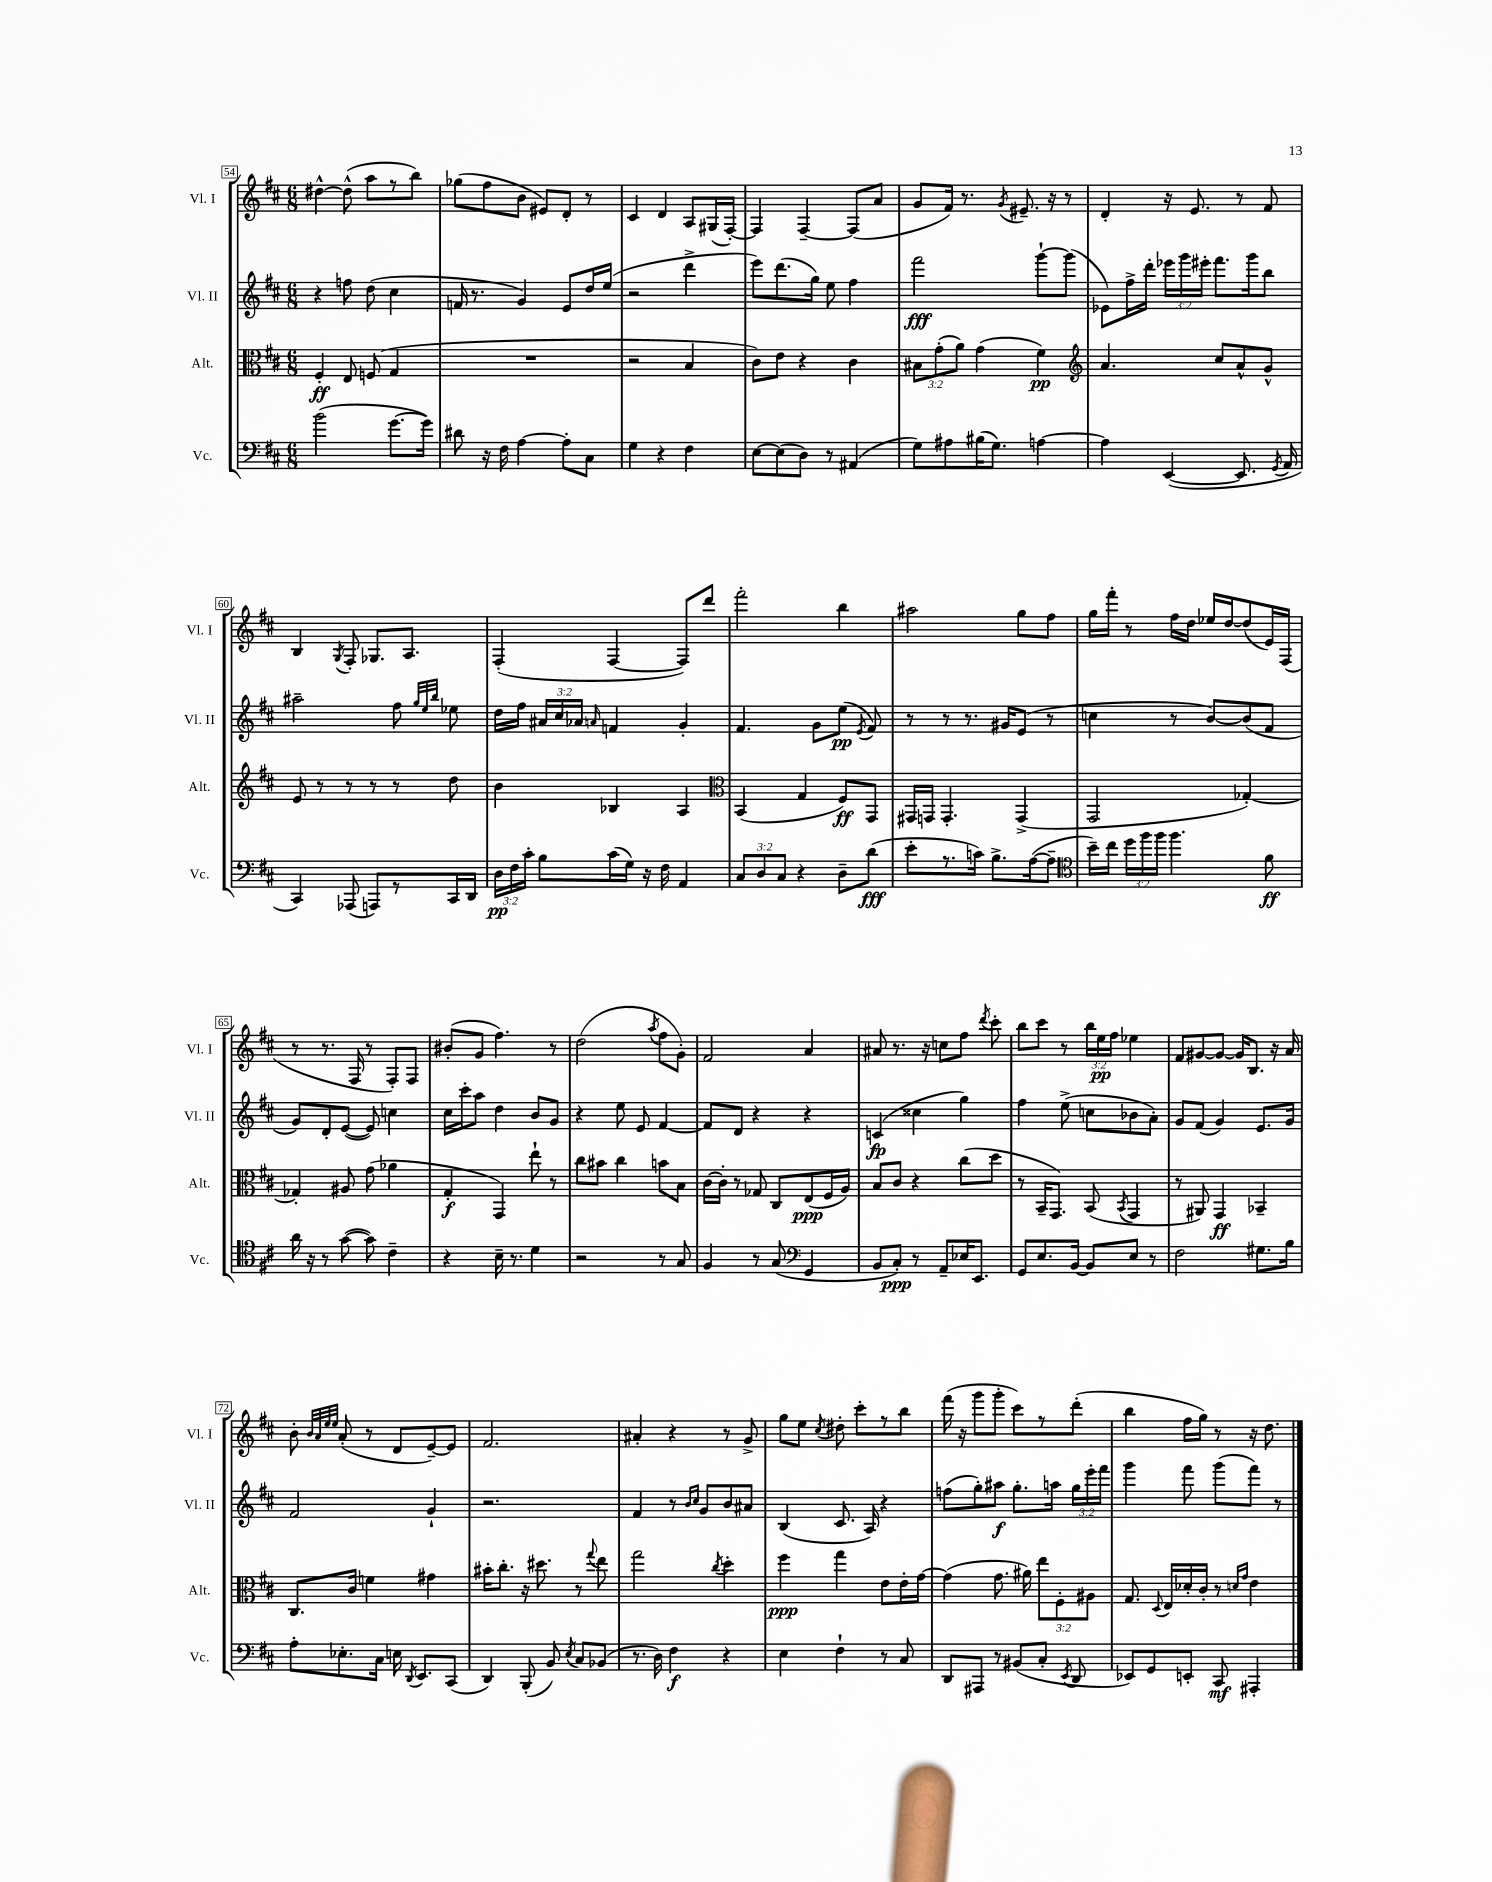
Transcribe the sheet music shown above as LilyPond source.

<<
\new StaffGroup <<
\new Staff = "s0" \with { instrumentName = "Vl. I" shortInstrumentName = "Vl. I" } {
    \clef treble \key d \major \numericTimeSignature \time 6/8 \override Staff.TupletNumber.text = #tuplet-number::calc-fraction-text
    \autoBeamOff dis''4~-^ dis''8-^( a''8[ r8 b''8]) |
    ges''8[( fis''8 b'8] eis'8[) d'8]-. r8 |
    cis'4 d'4 a8[ gis16( fis16]~-.) |
    fis4 fis4~-- fis8[( a'8] |
    g'8[ fis'16]) r8. \acciaccatura { g'8 } eis'8.-- r16 r8 |
    d'4-. r16 e'8. r8 fis'8 |
    b4 \acciaccatura { g8 } fis8-. ges8.[ a8.] |
    fis4-.( fis4~ fis8[) d'''8] |
    fis'''2-. b''4 |
    ais''2 g''8[ fis''8] |
    g''16[ fis'''16]-. r8 fis''16[ d''16] ees''16[ d''16~ d''8( e'16) fis16]( |
    r8 r8. fis16 r8 fis8[-.) fis8] |
    bis'8[-.( g'8] fis''4.) r8 |
    d''2( \acciaccatura { a''8 } fis''8[ g'8]-.) |
    fis'2 a'4 |
    ais'8 r8. r16 c''8[ fis''8] \acciaccatura { d'''8 } cis'''8-. |
    b''8[ cis'''8] r8 \tuplet 3/2 { b''16[ e''16\pp fis''16] } ees''4 |
    fis'8[ gis'8~ gis'8]~ gis'16[ b8.] r16 a'16 |
    b'8-. \grace { b'32[ a'32 e''32 e''32] } a'8-.( r8 d'8[ e'8~--) e'8] |
    fis'2. |
    ais'4-. r4 r8 g'8-> |
    g''8[ e''8] \acciaccatura { cis''8 } dis''8-. cis'''8[-. r8 b''8] |
    fis'''16( r16 g'''8[ g'''8]-. cis'''8[) r8 d'''8]-.( |
    b''4 fis''16[ g''16]) r8 r16 d''8. \bar "|." |
}
\new Staff = "s1" \with { instrumentName = "Vl. II" shortInstrumentName = "Vl. II" } {
    \clef treble \key d \major \numericTimeSignature \time 6/8 \override Staff.TupletNumber.text = #tuplet-number::calc-fraction-text
    \autoBeamOff r4 f''8 d''8( cis''4 |
    f'16 r8. g'4) e'8[ d''16 e''16]( |
    r2 d'''4-> |
    e'''8[) d'''8.( g''16]) e''8 fis''4 |
    fis'''2\fff g'''8[~-! g'''8]( |
    ees'8[) fis''16-> d'''16]-. \tuplet 3/2 { ees'''16[ g'''16 eis'''16]-. } fis'''8.[ g'''16 b''8] |
    ais''2-- fis''8 \grace { g''32[ e''32 b''32] } ees''8 |
    d''16[ fis''16] \tuplet 3/2 { ais'16[ cis''16 aes'16] } \grace { a'16 } f'4 g'4-. |
    fis'4. g'8[ e''8]\pp( \acciaccatura { e'8 } fis'8) |
    r8 r8 r8. gis'16[ e'8]( r8 |
    c''4 r8 b'8[~) b'8( fis'8] |
    g'8[) d'8-. e'8]~( e'8) c''4 |
    cis''16[ cis'''16-. a''8] d''4 b'8[ g'8] |
    r4 e''8 e'8 fis'4~ |
    fis'8[ d'8] r4 r4 |
    c'4\fp( cisis''4 g''4) |
    fis''4 e''8->( c''8[ bes'8 a'8]-.) |
    g'8[ fis'8]( g'4) e'8.[ g'16] |
    fis'2 g'4-! |
    r2. |
    fis'4 r8 \grace { b'16[ cis''16] } g'8[ b'8 ais'8] |
    b4( cis'8. a16) r4 |
    f''8[( g''8-.) ais''8]\f g''8.[-. a''16] \tuplet 3/2 { g''16[ e'''16-. fis'''16] } |
    g'''4 fis'''8 g'''8[( fis'''8]) r8 \bar "|." |
}
\new Staff = "s2" \with { instrumentName = "Alt." shortInstrumentName = "Alt." } {
    \clef alto \key d \major \numericTimeSignature \time 6/8 \override Staff.TupletNumber.text = #tuplet-number::calc-fraction-text
    \autoBeamOff fis4-.\ff e8 f8( g4 |
    R2. |
    r2 b4 |
    cis'8[) e'8] r4 cis'4 |
    \tuplet 3/2 { bis8[ g'8-.( a'8]) } g'4( fis'4\pp) |
    \clef treble a'4. cis''8[ a'8-^ g'8]-^ |
    e'8 r8 r8 r8 r8 d''8 |
    b'4 bes4 a4 |
    \clef alto b,4( g4 fis8[\ff) g,8] |
    gis,16[ g,16] g,4.-. g,4->( |
    g,2 ges4~-.) |
    ges4-. ais8 g'8( aes'4 |
    g4-.\f g,4) e''8-! r8 |
    cis''8[ bis'8] cis''4 b'8[ b8] |
    cis'16[~ cis'16]-. r8 ges8 cis8[ e8\ppp( fis16 a16]) |
    b8[ cis'8] r4 cis''8[( d''8] |
    r8 b,16[-- g,8.]) b,8( \acciaccatura { b,8 } g,4 |
    r8 ais,8) g,4\ff bes,4-- |
    cis8.[ cis'16] f'4 gis'4 |
    bis'16[-. cis''8.]-. r16 dis''8. r8 \appoggiatura { g''8 } e''8 |
    g''2 \acciaccatura { cis''8 } d''4-. |
    fis''4\ppp g''4 e'8[ e'16-. g'16]~ |
    g'4( g'8. ais'16) \tuplet 3/2 { e''8[ fis8-. ais8] } |
    g8. \appoggiatura { d8 } e16[ des'16-. cis'16]-. r8 \grace { d'16[ g'16] } e'4 \bar "|." |
}
\new Staff = "s3" \with { instrumentName = "Vc." shortInstrumentName = "Vc." } {
    \clef bass \key d \major \numericTimeSignature \time 6/8 \override Staff.TupletNumber.text = #tuplet-number::calc-fraction-text
    \autoBeamOff b'2( g'8.[~ g'16]) |
    dis'8 r16 fis16 a4~ a8[-. cis8] |
    g4 r4 fis4 |
    e8[~ e8( d8]) r8 ais,4( |
    g8[) ais8 bis16( g8.]) a4~ |
    a4 e,4~( e,8. \acciaccatura { g,8 } a,16 |
    cis,4) aes,,8( a,,8[) r8 cis,16 d,16] |
    \tuplet 3/2 { d16[\pp fis16 cis'16]-. } b8[ cis'16( g16]) r16 fis16 a,4 |
    \tuplet 3/2 { cis8[ d8 cis8] } r4 d8[-- d'8]\fff( |
    e'8[-. r8. c'16]) b8.[-> a16~( a8]-- |
    \clef tenor b'16[--) cis''16] \tuplet 3/2 { d''16[ fis''16 fis''16] } fis''4. fis'8\ff |
    a'16 r16 r8 g'8~( g'8) cis'4-- |
    r4 b16-- r8. d'4 |
    r2 r8 g8 |
    fis4 r8 g8( \clef bass g,4 |
    b,8[ cis8]-.\ppp) r8 a,8[-- ees16 e,8.] |
    g,8[ e8. b,16]~ b,8[ e8] r8 |
    fis2 gis8.[ b16] |
    a8[-. ees8.-. cis16] e16 \acciaccatura { d,8 } e,8.[ cis,8]( |
    d,4) b,,8-.( b,8) \acciaccatura { e8 } cis8[ bes,8]( |
    r8. d16) fis4\f r4 |
    e4 fis4-! r8 cis8 |
    d,8[ ais,,8] r8 bis,8[( cis8]-. \acciaccatura { e,8 } d,8 |
    ees,8[) g,8 e,8]-. cis,8\mf ais,,4-. \bar "|." |
}
>>
>>
\layout { \context { \Score currentBarNumber = #54 \override BarNumber.stencil = #(make-stencil-boxer 0.1 0.3 ly:text-interface::print) } }
